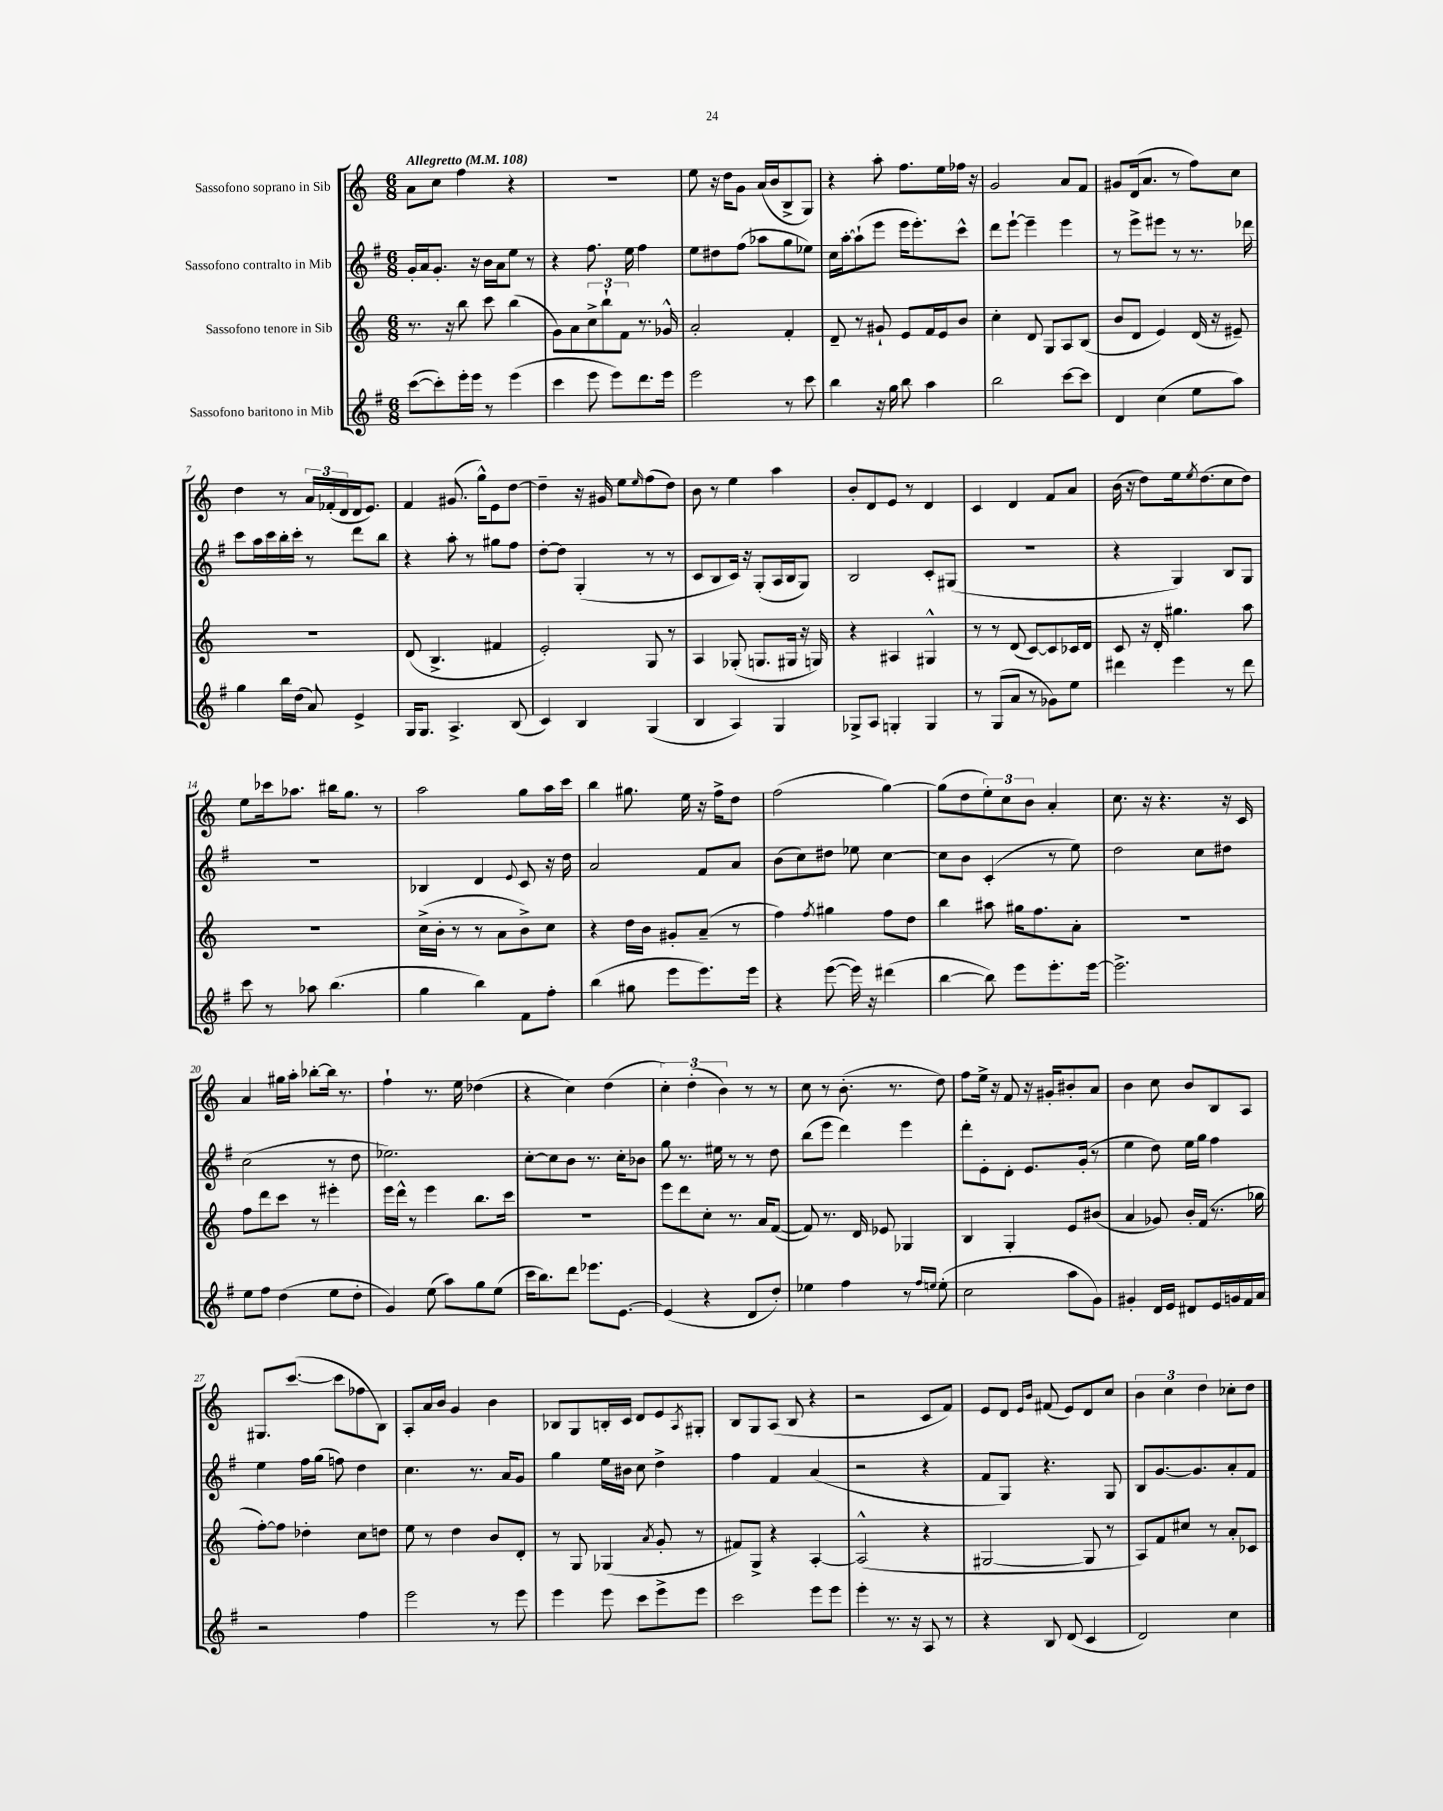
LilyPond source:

<<
\new StaffGroup <<
\new Staff = "s0" \with { instrumentName = "Sassofono soprano in Sib" } {
    \clef treble \key c \major \numericTimeSignature \time 6/8 \tempo "Allegretto" 4 = 108
    a'8 c''8 f''4 r4 |
    R2. |
    e''8 r16 d''16 g'8 a'16( b'16 b8-> g8) |
    r4 a''8-. f''8. e''16 fes''16 r16 |
    g'2 a'8 f'8 |
    gis'8 d'16( a'8. r8 f''8) c''8 |
    d''4 r8 \tuplet 3/2 { a'16 fes'16-.( d'16 } d'16 e'8.) |
    f'4 gis'8.( g''16-^) e'8 d''8~ |
    d''4-- r16 gis'16 e''8 \grace { e''16 } f''8( d''8) |
    b'8 r8 e''4 a''4 |
    b'8-. d'8 e'8 r8 d'4 |
    c'4 d'4 f'8 a'8 |
    b'16( r16 d''8) e''16 \acciaccatura { e''8 } d''8.( c''8 d''8) |
    e''8 ces'''16 aes''8. bis''16 g''8. r8 |
    a''2 g''8 a''16 c'''16 |
    b''4 gis''8. e''16 r16 f''16-> d''8 |
    f''2( g''4~) |
    g''8( d''8 \tuplet 3/2 { e''8-.) c''8 b'8 } a'4-. |
    c''8. r16 r4. r16 c'16 |
    a'4 gis''16 a''16-. bes''8~-. bes''16 r8. |
    f''4-! r8. e''16 des''4( |
    r4 c''4) d''4( |
    \tuplet 3/2 { c''4-.) d''4-.( b'4) } r8 r8 |
    c''8 r8 b'8.-.( r8. d''8) |
    f''8 e''16-> r16 f'8 r16 gis'16-. bis'8-. a'8 |
    b'4 c''8 b'8 b8 a8 |
    gis8. c'''8.~( c'''8 fes''8 b8) |
    a8-. a'16 b'16 g'4 b'4 |
    bes8 g8 b16-. c'16 d'8 e'8 \acciaccatura { a8 } gis8-. |
    b8 g8 a8( b8 r4 |
    r2 c'8 f'8) |
    e'8 d'8 \grace { e'16 b'16 } fis'8( e'8) d'8 c''8 |
    \tuplet 3/2 { b'4 c''4 d''4 } ces''8-. d''8 \bar "|." |
}
\new Staff = "s1" \with { instrumentName = "Sassofono contralto in Mib" } {
    \clef treble \key g \major \numericTimeSignature \time 6/8
    g'16-. a'16 g'8.-. r16 b'16 a'16 e''8 r8 |
    r4 fis''8. e''16 fis''4 |
    e''8 dis''8 fis''8( aes''8 g''8 ees''8) |
    c''16 a''16~-. a''8-!( e'''8 e'''16 e'''8.-.) c'''8-^ |
    d'''8 e'''8~-! e'''4-- e'''4 |
    r8 e'''8-> eis'''8 r8 r8. des'''16 |
    c'''8 a''16 c'''16 b''16-. c'''16-. r8 d'''8 b''8 |
    r4 a''8-. r8 gis''8 fis''8 |
    d''8~-. d''8 g4-.( r8 r8 |
    c'8 b8 c'16) r16 g8-.( a16 b16 g8) |
    b2 c'8-. gis8( |
    R2. |
    r4 g4) b8 g8 |
    R2. |
    bes4 d'4 \appoggiatura { e'8 } c'8 r16 d''16 |
    a'2 fis'8 a'8 |
    b'8( c''8) dis''8 ees''8 c''4~ |
    c''8 b'8 c'4-.( r8 e''8) |
    d''2 c''8 dis''8 |
    c''2( r8 d''8 |
    ees''2.) |
    c''8~-. c''8 b'8 r8. c''16-. bes'8 |
    g''8 r8. eis''16 r8 r8 d''8 |
    b''8( e'''8 d'''4) e'''4 |
    d'''8-. e'8-. d'8-. e'8. g'16-.( r8 |
    e''4 d''8) e''16 g''16 fis''4 |
    e''4 fis''16 g''16( f''8) d''4 |
    c''4. r8. a'16 g'8 |
    g''4 e''16 bis'16 c''8 d''4-> |
    fis''4 fis'4 a'4( |
    r2 r4 |
    fis'8 g8) r4. g8 |
    b8 g'8.~ g'8. a'8-. fis'8 \bar "|." |
}
\new Staff = "s2" \with { instrumentName = "Sassofono tenore in Sib" } {
    \clef treble \key c \major \numericTimeSignature \time 6/8
    r8. r16 b''8 c'''8 b''4( |
    g'8) a'8 \tuplet 3/2 { c''8-> b''8-! f'8 } r8. ges'16-^ |
    a'2-. f'4-. |
    d'8-- r8 gis'8-! e'8 f'16 e'16 b'8 |
    c''4-. d'8 g8 a8 b8( |
    b'8 d'8 e'4) d'16( r16 eis'8--) |
    R2. |
    d'8( b4.-> fis'4 |
    e'2-.) g8 r8 |
    a4 ges8-.( g8. gis16 r16 g16) |
    r4 ais4 gis4-^ |
    r8 r8 d'8( c'8~) c'8 ces'16 d'16 |
    c'8 r16 d'16-. gis''4. a''8 |
    R2. |
    c''16->( b'16-. r8 r8 a'8 b'8->) c''8 |
    r4 d''16 b'16 gis'8-. a'8--( r8 |
    f''4) \acciaccatura { f''8 } gis''4 f''8 d''8 |
    b''4 ais''8 gis''16 f''8. a'8-. |
    R2. |
    f''8 d'''8 c'''8 r8 eis'''4-. |
    e'''16 d'''16-^ r8 e'''4 b''8. c'''16 |
    R2. |
    e'''8 d'''8 c''8-. r8. a'16 f'8~( |
    f'8) r8. d'16 ees'8 ges4 |
    b4 g4-. e'8 bis'8( |
    a'4 ges'8) b'16-. f'16( r8. ges''16 |
    f''8~-.) f''8 des''4-. c''8 d''8 |
    e''8 r8 d''4 b'8 d'8-. |
    r8 g8 ges4( \acciaccatura { a'8 } g'8-. r8 |
    fis'8) g8-> r4 a4~-. |
    a2-^( r4 |
    gis2~ gis8 r8 |
    a8) f'8 cis''8 r8 a'8-. ces'8 \bar "|." |
}
\new Staff = "s3" \with { instrumentName = "Sassofono baritono in Mib" } {
    \clef treble \key g \major \numericTimeSignature \time 6/8
    c'''8~( c'''8-.) e'''16-. e'''16 r8 e'''4( |
    c'''4 e'''8 e'''8) d'''8. e'''16 |
    e'''2 r8 c'''8 |
    b''4 r16 g''16 b''8 a''4 |
    b''2 c'''8~ c'''8 |
    d'4 c''4( e''8 a''8) |
    g''4 b''16 d''16( a'8) e'4-> |
    g16 g8. a4.-> b8( |
    c'4) b4 g4( |
    b4 a4) g4 |
    ges8-> a8 g4-. g4 |
    r8 g8( a'8 r8 ges'8) e''8 |
    dis'''4 e'''4 r8 dis'''8 |
    c'''8 r8 aes''8 b''4.( |
    g''4 b''4) fis'8 fis''8-. |
    b''4( gis''8 e'''8 e'''8.) e'''16 |
    r4 e'''8~( e'''16) r16 dis'''4( |
    b''4~ b''8) e'''8 e'''8.-. e'''16~ |
    e'''2.-> |
    e''8 fis''8 d''4( e''8 d''8-. |
    g'4) e''8( a''8) g''8 e''8( |
    c'''16 b''8.) d'''8 ees'''8. e'8.~ |
    e'4( r4 d'8 d''8-.) |
    ees''4 fis''4 r8 \grace { fis''16 e''16 } e''8-.( |
    c''2 a''8 g'8) |
    gis'4-. d'16 e'16 dis'8 e'16 g'16 fis'16 a'16 |
    r2 fis''4 |
    e'''2 r8 e'''8 |
    e'''4 e'''8 c'''8 e'''8-> e'''8 |
    c'''2 e'''8 e'''8 |
    e'''4-. r8. r16 a8 r8 |
    r4 b8 d'8( c'4 |
    d'2) c''4 \bar "|." |
}
>>
>>
